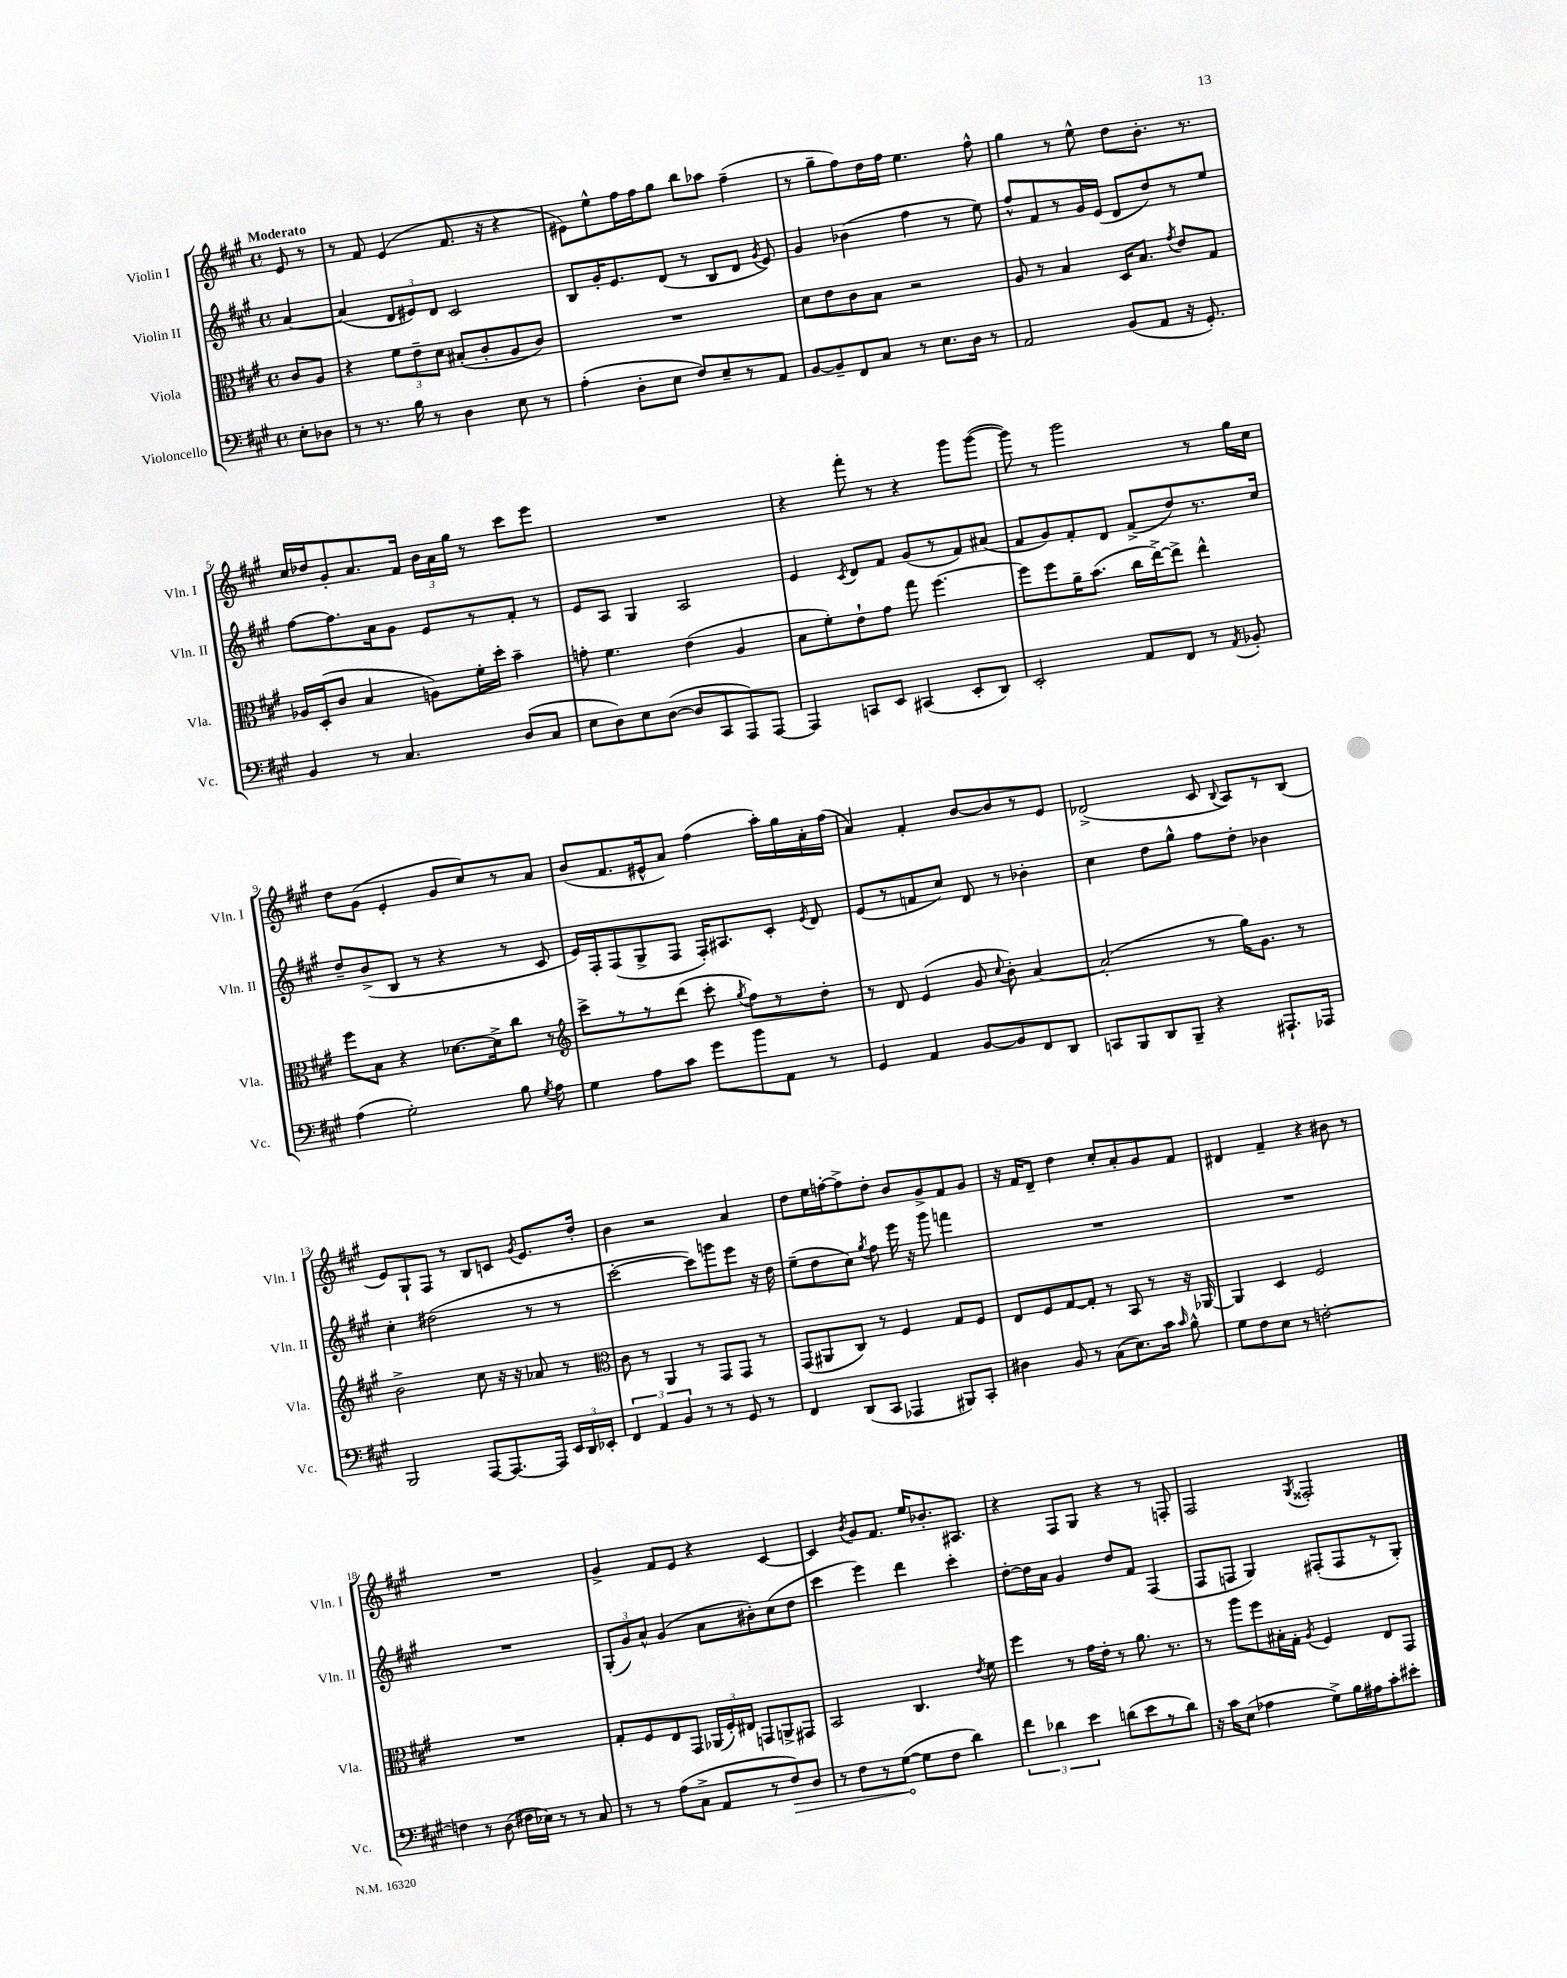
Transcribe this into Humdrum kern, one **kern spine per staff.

**kern	**kern	**kern	**kern
*staff4	*staff3	*staff2	*staff1
*clefF4	*clefC3	*clefG2	*clefG2
*k[f#c#g#]	*k[f#c#g#]	*k[f#c#g#]	*k[f#c#g#]
*M4/4	*M4/4	*M4/4	*M4/4
*met(c)	*met(c)	*met(c)	*met(c)
8E'	8c#	[4a	8e
8D-	8A	.	8r
=	=	=	=
8r	4r	(4a]	8r
8.r	.	.	8f#
.	12f#	12d	(4e
16B	.	.	.
.	12e~	12e#)	.
8r	.	.	.
.	12d	12d	.
4D	(8B#'	2c#	8.f#
.	8c#'	.	.
.	.	.	16r
8E	8A	.	4r
8r	8c#)	.	.
=	=	=	=
(4A'	1r	8B	8e#)
.	.	16g#'	8ee^^
.	.	8.e	.
8D'	.	.	16ff#
.	.	.	16ff#
8E	.	(8d	8gg#
8F#)	.	8r	8bb
8E~	.	8B	8aa-
8r	.	8d	(4ff#~
.	.	8qg#	.
8AA	.	8e)	.
=	=	=	=
[8BB	8d	4g#	8r
8BB~]	8e	.	8gg#~
8FF#	8c#	(4b-	8ff#)
8C#	8B	.	16dd
.	.	.	16ff#
8r	2r	4ff#	4.ee
8.E	.	.	.
.	.	8r	.
16D	.	.	.
8r	.	8ee)	8ff#^^
=	=	=	=
2AA	8A	8ff#^^	4gg#
.	8r	8f#	.
.	4B	8r	8r
.	.	16g#	8ee^^
.	.	(16e	.
(8BB	16D	8d	8dd
.	8.B	.	.
8AA	.	8dd)	8.b'
.	8qg#	.	.
16r	8e	8r	.
8.GG#')	.	.	8.r
.	8G#	8ee	.
=	=	=	=
4BB	16A-	[8ff#	16cc#
.	(16D'	.	16dd-
.	8c#	8.ff#]	8g#'
8r	4B	.	8.a
.	.	16a	.
4.C#	.	8g#	.
.	.	.	16f#
.	8A)	8e	24b
.	.	.	24a
.	.	.	24gg#
.	16f#'	8r	8r
.	16dd'	.	.
(8D	4b~	8f#'	8ccc#
8C#	.	8r	8eee
=	=	=	=
8E	8g'	8e	1r
8D)	4.f#	8A	.
8E	.	4G#	.
([8D	.	.	.
8D]	(4e	2A	.
8CC#	.	.	.
8AAA)	4A	.	.
[8AAA	.	.	.
=	=	=	=
4AAA]	8B	4e	4r
.	8f#')	.	.
.	.	8qc#	.
8CC	8e`	8d	8fff#'
8EE	8g#	8f#	8r
(4CC#	8gg#	(8g#	4r
.	[4.ff#	8r	.
8EE'	.	8f#)	8ggg#
8DD)	.	(8a#	([8ggg#
=	=	=	=
2EE'	8ff#]	8f#	8ggg#])
.	8ff#	8g#)	8r
.	16a~	8f#'	2ggg#
.	(8.b	.	.
.	.	8d	.
8AA	16cc#	(8f#^	.
.	[16ee^)	.	.
8FF#	8ee^]	8dd)	.
8r	4ee^^	8.r	8r
8qAA	.	.	.
8BB-'	.	.	16gg#
.	.	16cc#	16cc#
=	=	=	=
(4A	8ff#	8dd~	8dd
.	8B	(8b^	(8g#
2G#')	4r	8B	4e'
.	.	8r	.
.	[8.d-	4r	8g#
.	.	.	8cc#)
.	16d-^]	.	.
8B	8cc#	8r	8r
8qG#	.	.	.
8A	8r	8c#	8a
=	=	=	=
*	*clefG2	*	*
4G#	8ccc#^	16e)	(8b
.	.	16F#'	.
.	8r	(8F#	8.f#
8A	8r	8G#^	.
.	.	.	16e#^^
8c#	(8ddd	8F#	8a)
8g#	8ccc#'	16F#')	(4ff#
.	.	8.A#	.
.	8qgg#	.	.
8b	8ff#)	.	.
8AA	8r	8c#'	16aa')
.	.	.	16gg#
.	.	8qe	.
8r	8dd'	8d	16a'
.	.	.	(16ff#
=	=	=	=
4GG#	8r	(8e	4a)
.	8d	8r	.
4AA	(4e	8f	4f#'
.	.	8cc#)	.
[8BB	8g#	8d	[8b
.	8qqcc#	.	.
8BB]	8b')	8r	8b]
8FF#	[4a	4b-'	8r
8DD	.	.	8e
=	=	=	=
8CC	(2a']	4cc#	(2d-^
8BBB	.	.	.
8DD	.	8dd	.
8BBB~	.	8gg#^^	.
4r	8r	8ff#	8c#
.	.	.	8qqB
.	16gg#)	8dd'	8A)
.	8.g#	.	.
8.AAA#`	.	4b-	8r
.	8r	.	(8B
16AAA-	.	.	.
=	=	=	=
2BBB	2b^	4cc#'	8e)
.	.	.	8G#`
.	.	(2dd#	8F#
.	.	.	8r
[8AAA	8cc#	.	8B
8.AAA_	16r	.	8c
.	16r	.	.
.	.	.	8qg#
.	8a-	8r	8.e
16AAA]	.	.	.
24EE	8r	8r	.
24DD	.	.	.
.	.	.	16dd'
24EE-'	.	.	.
=	=	=	=
*	*clefC3	*	*
6FF#	8c#	[2ccc#'	4b
.	8r	.	.
6AA	.	.	.
.	4AA	.	2r
6BB	.	.	.
8r	8r	8ccc#])	.
8r	8GG#	8ggg	.
8GG#	8GG#	8eee	4a
8r	8r	16r	.
.	.	16dd	.
=	=	=	=
4FF#	(8GG#	(8ee~	8dd
.	8AA#	8dd	16ee
.	.	.	[16ff'
(8DD	8C#)	8cc#)	8ff^]
.	.	8qgg#	.
8CC#	8r	8ff#	8dd'
4AAA-	4F#	16eee	8b
.	.	16r	.
.	.	8ggg#	8g#^
8BBB#)	8G#	4fff	8f#
8CC#'	8F#	.	8g#
=	=	=	=
4D#	8E	1r	16r
.	.	.	16f#
.	8F#	.	8d~
8BB	[8G#	.	4dd
8r	8G#']	.	.
(8C#	8r	.	8cc#'
8.E)	8BB	.	8a'
.	8r	.	8g#
16c#	.	.	.
16qqc#	.	.	.
8B^^	16r	.	8f#
.	[16AA-	.	.
=	=	=	=
8G#	4AA-]	1r	4d#
8F#	.	.	.
8E	4D	.	4f#~
8r	.	.	.
[2F'	2F#	.	4r
.	.	.	8b#
.	.	.	8r
=	=	=	=
4F]	1r	1r	1r
8r	.	.	.
(8D	.	.	.
16F#	.	.	.
16E-)	.	.	.
8r	.	.	.
8r	.	.	.
8C#	.	.	.
=	=	=	=
8r	8G#'	(12G#'	4g#^
.	.	12g#)	.
8r	8F#	.	.
.	.	12a^^	.
(8A	8E	(4g#	8f#
8C#^	8GG#	.	8e
8AA	(24AA-	8a	4r
.	24F#')	.	.
.	24E#	.	.
8r	8GG	8b#')	.
8F#)	8AA^	(8cc#	[4c#
8D	8GG#	8dd	.
=	=	=	=
8r	2BB	4ccc#	4c#]
8F#	.	.	.
.	.	.	8qb
8r	.	4eee)	8g#
([8G#	.	.	8.f#
8G#]	4.C#	4ddd	.
.	.	.	16ee
8F#	.	.	8.b-'
4d)	.	4ccc#'	.
.	.	.	8.A#
.	8qe	.	.
.	8f#	.	.
=	=	=	=
6f#	4ff#	[8dd'	4r
.	.	16dd]	.
6d-	.	.	.
.	.	16a	.
.	8r	4g#	8F#
6e	.	.	.
.	16g#	.	8G#
.	16e'	.	.
(8d	8r	8dd	4r
8e	8.a	8f#	.
8r	.	(4F#	8r
.	8.r	.	.
8d)	.	.	8F'
=	=	=	=
16r	8r	8F#	2F#
16c#	.	.	.
(8E	8aa	8F	.
4A-	8ff#	4G#)	.
.	16B#'	.	.
.	16G#'	.	.
.	8qA	.	8qG#
8G#^)	4F#	(8F#'	2F##'
16B	.	8F#	.
16A#	.	.	.
8c#'	8E	8r	.
8e#'	8GG#	8G#')	.
==	==	==	==
*-	*-	*-	*-
